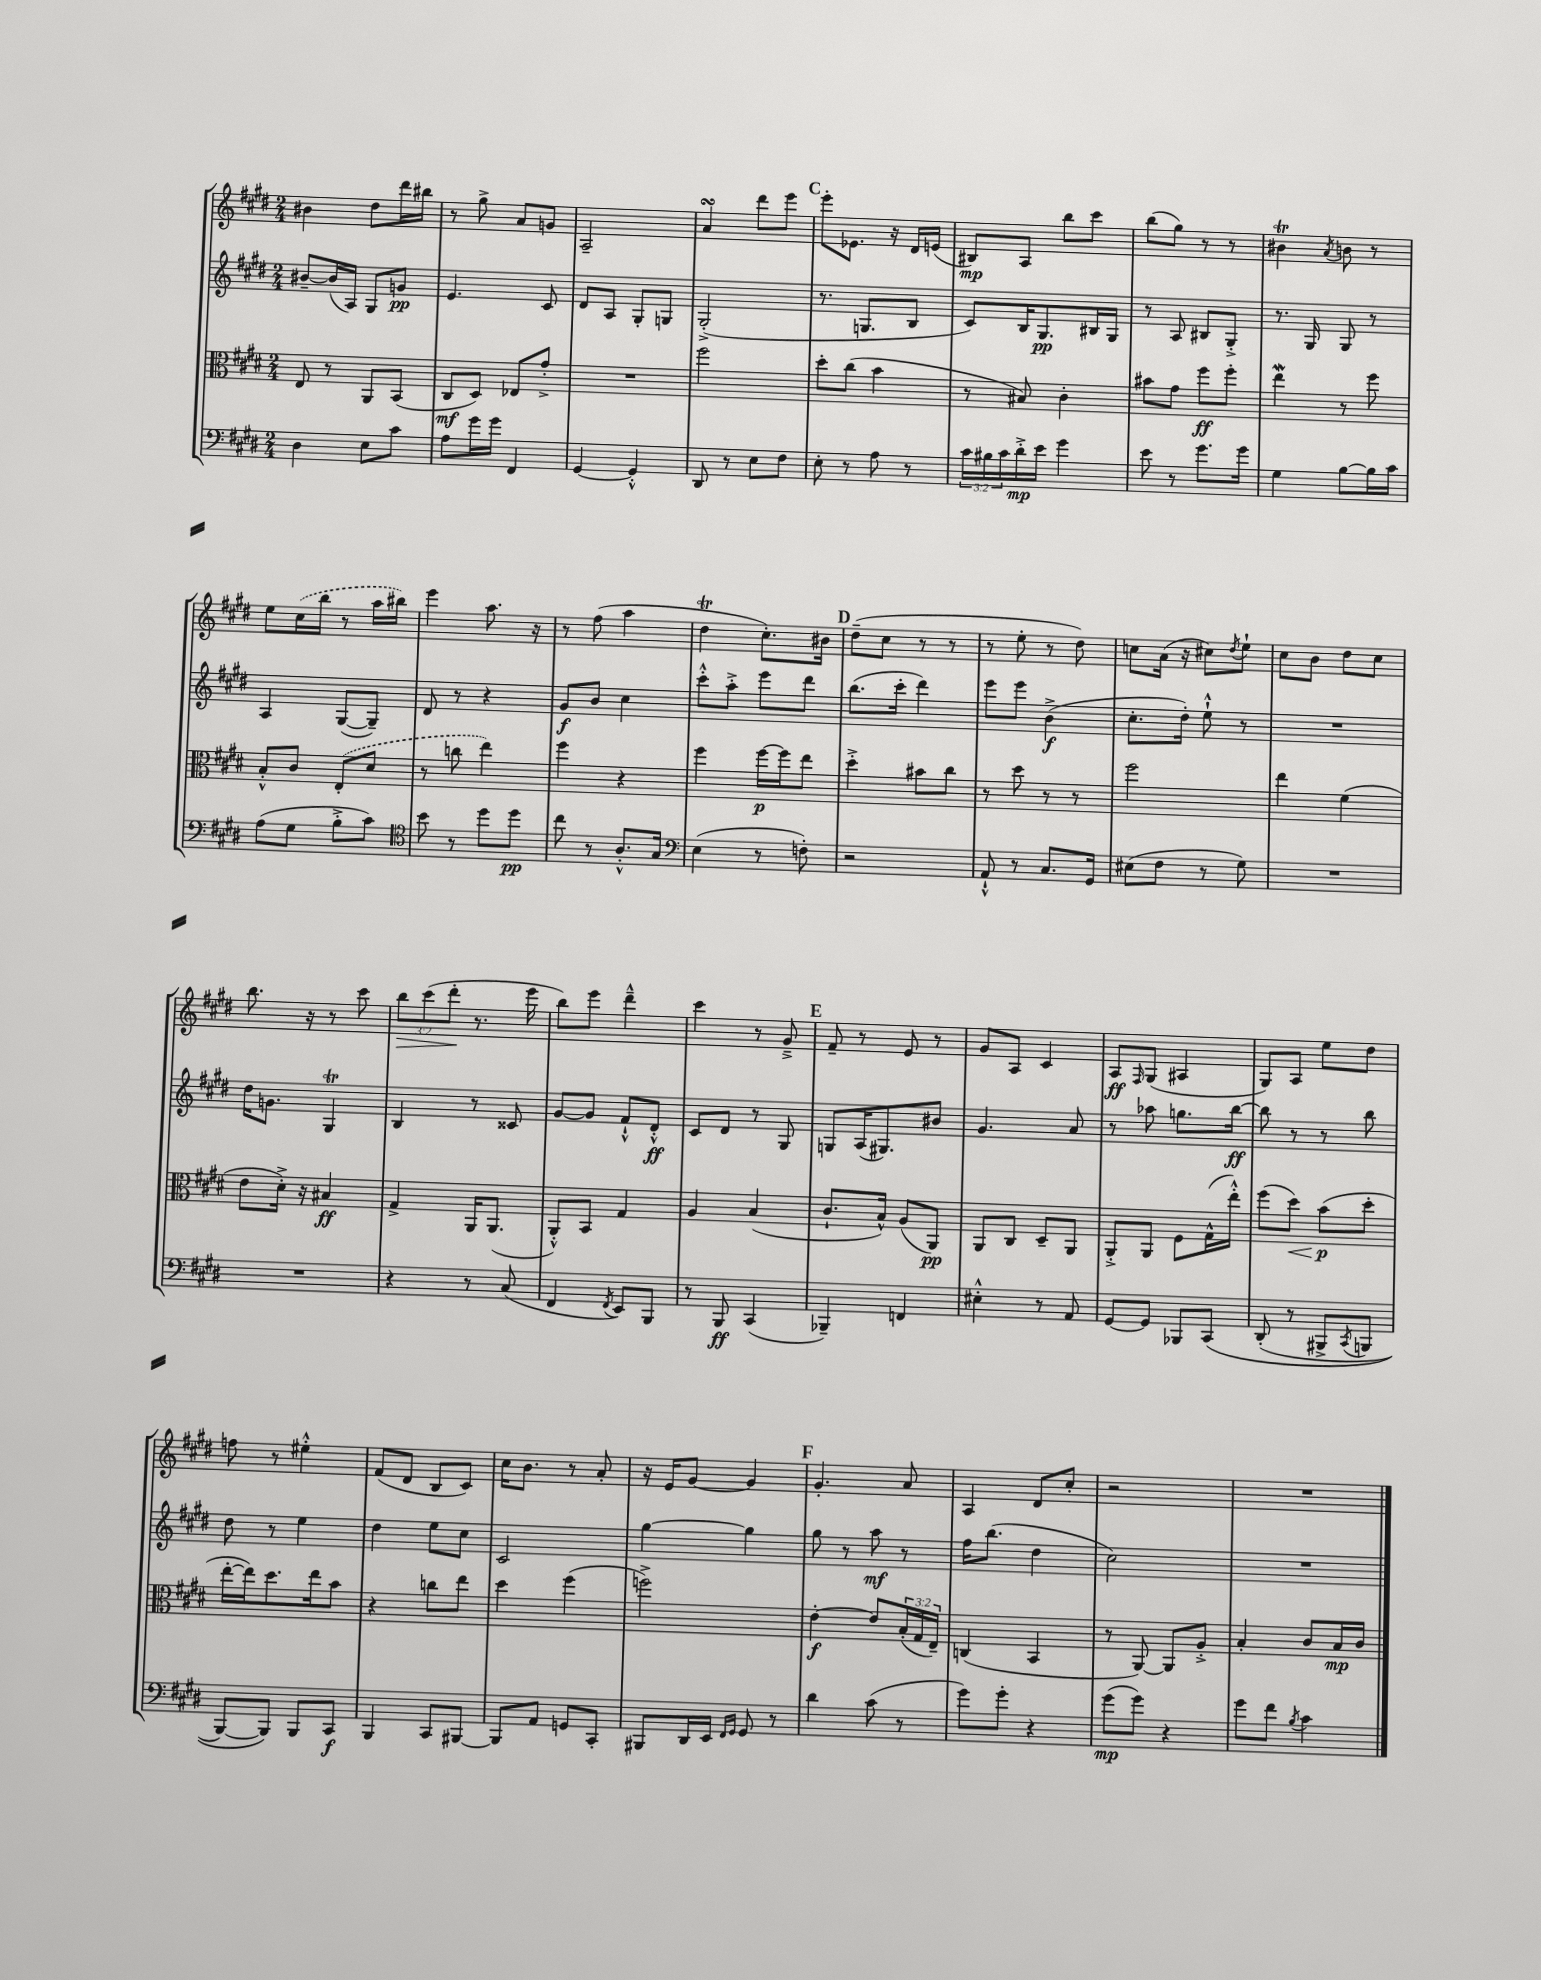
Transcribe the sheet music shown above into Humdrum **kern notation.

**kern	**kern	**kern	**kern
*staff4	*staff3	*staff2	*staff1
*clefF4	*clefC3	*clefG2	*clefG2
*k[f#c#g#d#]	*k[f#c#g#d#]	*k[f#c#g#d#]	*k[f#c#g#d#]
*M2/4	*M2/4	*M2/4	*M2/4
4D#\	8E/	[8b#~/L	4b#\
.	8r	(16b#/]L	.
.	.	16A/JJ)	.
8E\L	8AA/L	8G#/L	8dd#\L
8c#\J	(8BB/J	8g/J	16ddd#\L
.	.	.	16bb#\JJ
=	=	=	=
8A\L	8C#/L	4.e/	8r
16g#\L	8D#/J)	.	8gg#^\
16g#\JJ	.	.	.
4FF#/	8E-/L	.	8a/L
.	8g#'^/J	8c#/	8g/J
=	=	=	=
[4GG#/	2r	8d#/L	2A~/
.	.	8A/J	.
4GG#'^^/]	.	8G#'/L	.
.	.	8G/J	.
=	=	=	=
8DD#/	2ff#\	(2G#'^/	4a/
8r	.	.	.
8E\L	.	.	8ddd#\L
8F#\J	.	.	8eee\J
=	=	=	=
8E'\	8dd#'\L	8.r	8eee'\L
8r	(8cc#\J	.	8.e-\J
.	.	8.G/L	.
8A\	4b\	.	.
.	.	.	16r
8r	.	8B/J	16d#/LL
.	.	.	(16e/JJ
=	=	=	=
24c#\LL	8r	8c#/L)	8B#/L)
24B#\	.	.	.
24c#\	.	.	.
16d#'^\	8B#/)	16B/K	8A/J
16e\JJ	.	8.G#/	.
4g#\	4c#'\	.	8bb\L
.	.	16B#/L	8ccc#\J
.	.	16G#/JJ	.
=	=	=	=
8e\	8b#\L	8r	(8bb\L
8r	8g#\J	8A/	8gg#\J)
8.g#\L	8ff#\L	8B#/L	8r
.	8ff#'\J	8G#'^/J	8r
16g#\Jk	.	.	.
=	=	=	=
4G#\	4ee\	8.r	4b#\
.	.	16G#/	.
.	.	.	8qa/
[8B\L	8r	8G#/	8b\
16B\]L	8ff#\	8r	8r
16c#\JJ	.	.	.
=	=	=	=
(8A\L	8B'^^/L	4A/	8ee\L
8G#\J	8c#/J	.	(16cc#\L
.	.	.	16bb\JJ
8B'^\L	(8E'/L	([8G#/L	8r
8c#\J)	8d#/J	8G#~/]J)	16aa\LL
.	.	.	16bb#\JJ)
=	=	=	=
*clefC4	*	*	*
8b\	8r	8d#/	4eee\
8r	8cc\	8r	.
8dd#\L	4ee\)	4r	8.aa\
8dd#\J	.	.	.
.	.	.	16r
=	=	=	=
8cc#\	4ff#\	8g#/L	8r
8r	.	8b/J	(8ff#\
8.A'^^/L	4r	4cc#\	4aa\
16G#/Jk	.	.	.
=	=	=	=
*clefF4	*	*	*
(4E\	4ff#\	8ccc#'^^\L	4dd#\
.	.	8aa'^\J	.
8r	[16ff#\LL	8eee\L	8.cc#'\L)
.	16ff#\]J	.	.
8F'\)	8ee\J	8ddd#\J	.
.	.	.	16b#\Jk
=	=	=	=
2r	4dd#'^\	(8.bb\L	(8dd#~\L
.	.	.	8cc#\J
.	.	16ccc#'\Jk	.
.	8b#\L	4ddd#\)	8r
.	8cc#\J	.	8r
=	=	=	=
8AA`^^/	8r	8eee\L	8r
8r	8dd#\	8eee\J	8ee'\
8.C#/L	8r	(4b^\	8r
.	8r	.	8dd#\)
16GG#/Jk	.	.	.
=	=	=	=
(8E#\L	2ff#\	8.cc#'\L	8cc\L
8F#\J	.	.	(16a\Jk
.	.	16dd#'\Jk)	16r
8r	.	8ee`^^\	8cc#\L)
.	.	.	8qdd#/
8G#\)	.	8r	8ee`\J
=	=	=	=
2r	4ee\	2r	8cc#\L
.	.	.	8b\J
.	(4f#\	.	8dd#\L
.	.	.	8cc#\J
=	=	=	=
2r	8e\L	16dd#\LK	8.bb\
.	.	8.g\J	.
.	16d#'^\Jk)	.	.
.	16r	.	16r
.	4B#/	4G#/	8r
.	.	.	8ccc#\
=	=	=	=
4r	4G#^/	4B/	12bb\L
.	.	.	(12ccc#\
.	.	.	12ddd#'\J
8r	16AA/LK	8r	8.r
.	(8.AA/J	.	.
(8C#/	.	8c##/	.
.	.	.	16eee\
=	=	=	=
4FF#/	8AA'^^/L)	[8g#/L	8bb\L)
.	8BB/J	8g#/]J	8eee\J
8qFF#/	.	.	.
8EE/L)	4G#/	8f#`^^/L	4ddd#~^^\
8BBB/J	.	8d#'^^/J	.
=	=	=	=
8r	4A/	8c#/L	4ccc#\
8BBB/	.	8d#/J	.
(4CC#/	(4B/	8r	8r
.	.	8G#/	8g#~^/
=	=	=	=
4BBB-~/)	8.c#`/L	8G/L	8f#~/
.	.	(16A/K	8r
.	16B^^/Jk)	8.G#/)	.
4FF/	(8A/L	.	8e/
.	8AA/J)	8b#/J	8r
=	=	=	=
4E#'^^\	8AA/L	4.g#/	8g#/L
.	8C#/J	.	8A/J
8r	8D#~/L	.	4c#/
8AA/	8AA/J	8a/	.
=	=	=	=
[8GG#/L	8AA'^/L	8r	8A/L
.	.	.	16qqF#/
8GG#/]J	8AA/J	8aa-\	(8G#/J
8BBB-/L	8F#\L	8.gg\L	4A#/
&(8CC#/J	(16G#^^\L	.	.
.	16ee'^^\JJ)	[16bb\Jk	.
=	=	=	=
(8DD#'/	(8ff#\L	8bb\]	8G#/L)
8r	8dd#\J)	8r	8A/J
8BBB#^/L	(8b\L	8r	8ee\L
8qCC#/	.	.	.
8BBB/J	8dd#'\J	8bb\	8dd#\J
=	=	=	=
[8BBB/L)	[16ee'\LL	8dd#\	8ff\
.	16ee\]J)	.	.
8BBB/]J&)	8.dd#\	8r	8r
8BBB/L	.	4ee\	4ee#'^^\
.	16ee\k	.	.
8CC#/J	8b\J	.	.
=	=	=	=
4BBB/	4r	4dd#\	(8f#/L
.	.	.	8d#/J
8CC#/L	8cc\L	8ee\L	8B/L
[8BBB#/J	8ee\J	8cc#\J	8c#/J)
=	=	=	=
8BBB#/]L	4dd#\	2c#/	16cc#\LK
.	.	.	8.b\J
8AA/J	.	.	.
8GG/L	(4ff#\	.	8r
8CC#'/J	.	.	8a'/
=	=	=	=
8BBB#/L	2ff^\)	[4gg#\	16r
.	.	.	16e/LK
16DD#/L	.	.	[8g#/J
16EE/JJ	.	.	.
16qqFF#/LL	.	.	.
16qqGG#/JJ	.	.	.
8GG#/	.	4gg#\]	4g#/]
8r	.	.	.
=	=	=	=
4d#\	[4e'\	8gg#\	4.g#'/
.	.	8r	.
(8c#\	8e/]L	8aa\	.
8r	(24B'/L	8r	8a/
.	24G#/	.	.
.	24E~/JJ)	.	.
=	=	=	=
8g#\L)	(4C/	16ff#\LK	4A/
.	.	(8.bb\J	.
8g#'\J	.	.	.
4r	4BB/	4dd#\	8d#/L
.	.	.	8cc#'/J
=	=	=	=
(8g#\L	8r	2cc#\)	2r
8g#\J)	[8AA/)	.	.
4r	8AA/]L	.	.
.	8A'^/J	.	.
=	=	=	=
8g#\L	4B'/	2r	2r
8f#\J	.	.	.
8qB/	.	.	.
4c#\	8c#/L	.	.
.	16B/L	.	.
.	16c#/JJ	.	.
==	==	==	==
*-	*-	*-	*-
